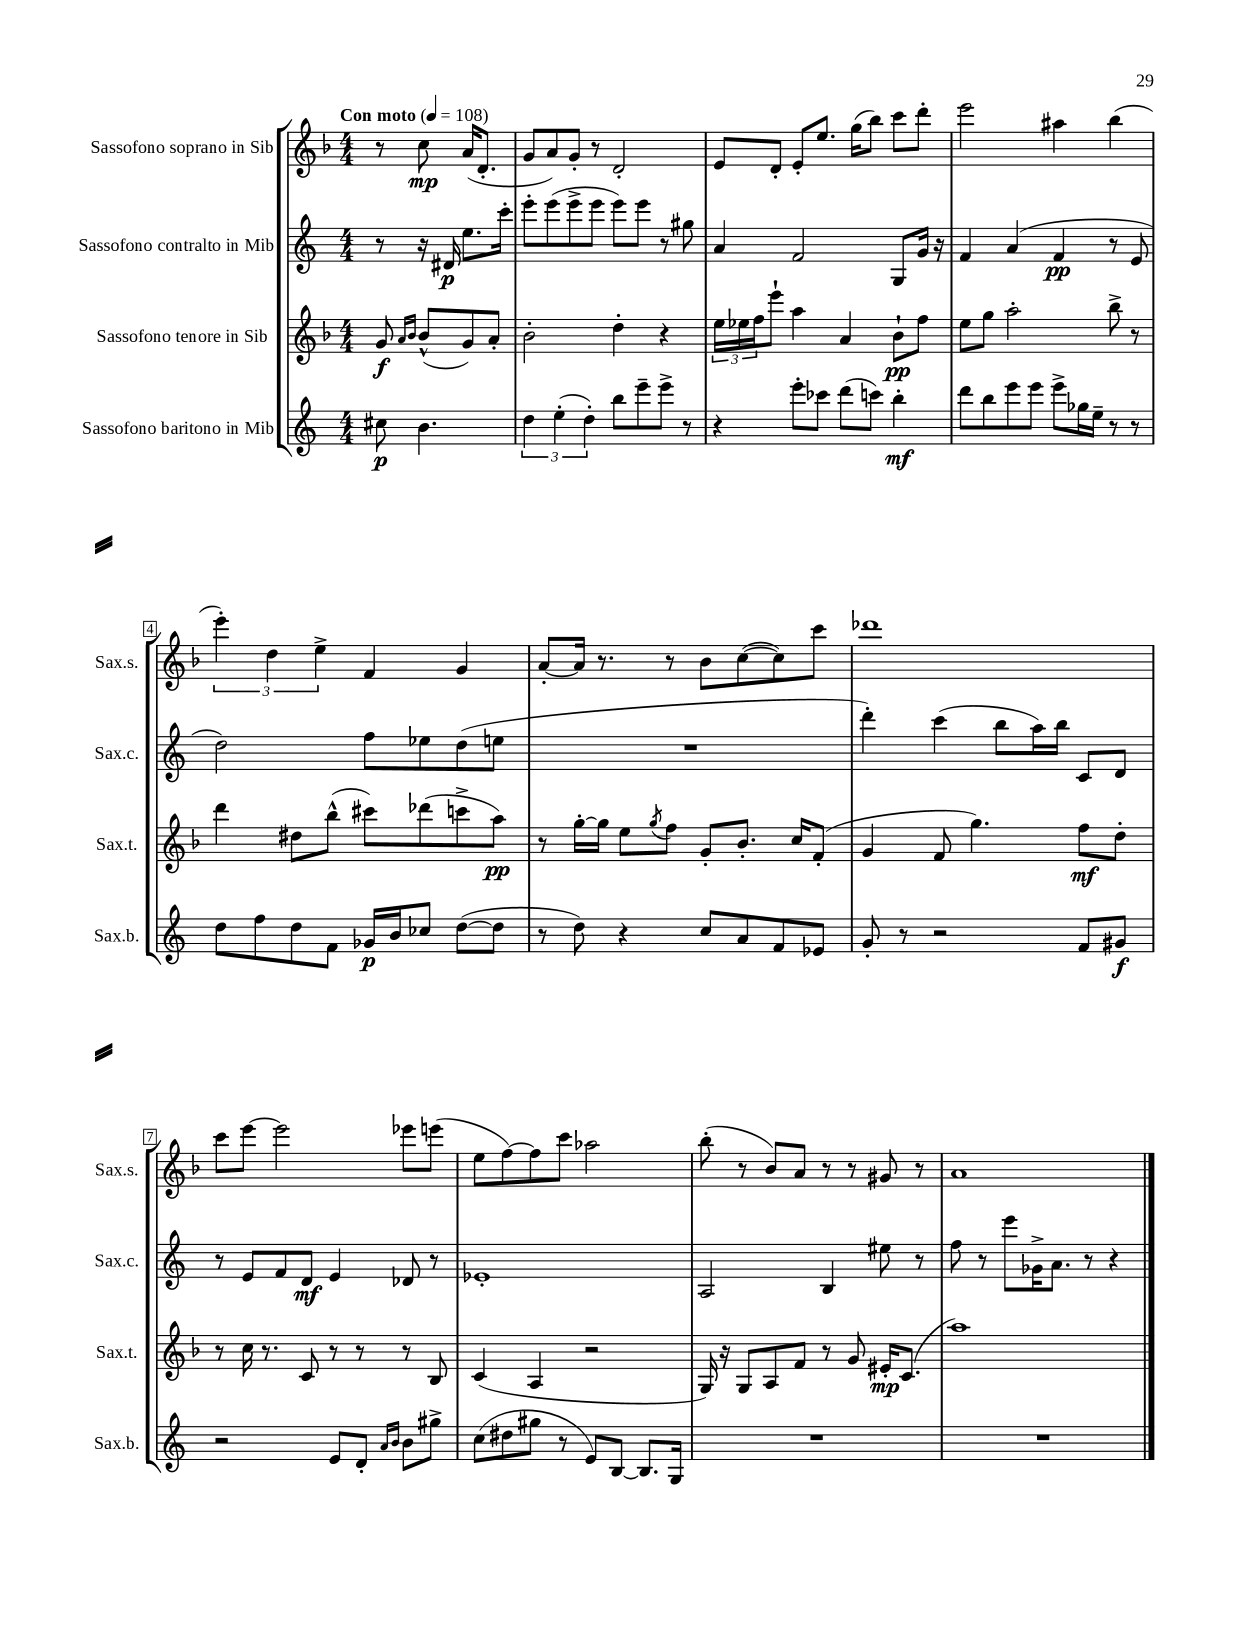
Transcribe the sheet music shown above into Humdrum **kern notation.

**kern	**kern	**kern	**kern
*staff4	*staff3	*staff2	*staff1
*clefG2	*clefG2	*clefG2	*clefG2
*k[]	*k[b-]	*k[]	*k[b-]
*M4/4	*M4/4	*M4/4	*M4/4
*MM108	*MM108	*MM108	*MM108
8cc#\	8g/	8r	8r
.	16qqa/LL	.	.
.	16qqb-/JJ	.	.
4.b\	(8b-^^/L	16r	8cc\
.	.	16d#/	.
.	8g/)	8.ee\L	(16a/LK
.	.	.	8.d'/J
.	8a'/J	.	.
.	.	16ccc'\Jk	.
=	=	=	=
6dd\	2b-'\	8eee'\L	8g/L
.	.	(8eee\	8a/)
(6ee'\	.	.	.
.	.	8eee^\	8g'/J
6dd'\)	.	.	.
.	.	8eee\J	8r
8bb\L	4dd'\	8eee\L)	2d'/
8eee~\	.	8eee\J	.
8eee^\J	4r	8r	.
8r	.	8gg#\	.
=	=	=	=
4r	24ee\LL	4a/	8e/L
.	24ee-\	.	.
.	24ff\J	.	.
.	8eee`\J	.	8d'/J
8eee'\L	4aa\	2f/	8e'/L
8ccc-\J	.	.	8.ee/J
(8ddd\L	4a/	.	.
.	.	.	(16gg\LK
8ccc\J)	.	.	8bb-\J)
4bb'\	8b-`\L	8G/L	8ccc\L
.	8ff\J	16g/Jk	8ddd'\J
.	.	16r	.
=	=	=	=
8ddd\L	8ee\L	4f/	2eee\
8bb\	8gg\J	.	.
8eee\	2aa'\	(4a/	.
8eee\J	.	.	.
8eee^\L	.	4f/	4aa#\
16gg-\L	.	.	.
16ee~\JJ	.	.	.
8r	8bb-^\	8r	(4bb-\
8r	8r	8e/	.
=	=	=	=
8dd\L	4ddd\	2dd\)	6eee'\)
8ff\	.	.	.
.	.	.	6dd\
8dd\	8dd#\L	.	.
.	.	.	6ee^\
8f\J	(8bb-^^\J	.	.
16g-/LL	8ccc#\L)	8ff\L	4f/
16b/J	.	.	.
8cc-/J	(8ddd-\	8ee-\	.
([8dd\L	8ccc^\	(8dd\	4g/
8dd\]J	8aa\J)	8ee\J	.
=	=	=	=
8r	8r	1r	[8a'/L
8dd\)	[16gg'\LL	.	16a/]Jk
.	16gg\]JJ	.	8.r
4r	8ee\L	.	.
.	8qgg/	.	.
.	8ff\J	.	8r
8cc/L	8g'/L	.	8b-\L
8a/	8.b-'/J	.	([8cc\
8f/	.	.	8cc\])
.	16cc/LK	.	.
8e-/J	(8f'/J	.	8ccc\J
=	=	=	=
8g'/	4g/	4ddd'\)	1ddd-
8r	.	.	.
2r	8f/	(4ccc\	.
.	4.gg\)	.	.
.	.	8bb\L	.
.	.	16aa\L)	.
.	.	16bb\JJ	.
8f/L	8ff\L	8c/L	.
8g#/J	8dd'\J	8d/J	.
=	=	=	=
2r	8r	8r	8ccc\L
.	16cc\	8e/L	[8eee\J
.	8.r	.	.
.	.	8f/	2eee\]
.	8c/	8d/J	.
8e/L	8r	4e/	.
8d'/J	8r	.	.
16qqa/LL	.	.	.
16qqb/JJ	.	.	.
8b\L	8r	8d-/	8eee-\L
8gg#^\J	8B-/	8r	(8eee\J
=	=	=	=
(8cc\L	(4c/	1e-'	8ee\L
8dd#\	.	.	[8ff\)
8gg#\J	4A/	.	8ff\]
8r	.	.	8ccc\J
8e/L)	2r	.	2aa-\
[8B/J	.	.	.
8.B/]L	.	.	.
16G/Jk	.	.	.
=	=	=	=
1r	16G/)	2A/	(8bb-'\
.	16r	.	.
.	8G/L	.	8r
.	8A/	.	8b-/L)
.	8f/J	.	8a/J
.	8r	4B/	8r
.	8g/	.	8r
.	16e#'/LK	8ee#\	8g#/
.	(8.c/J	.	.
.	.	8r	8r
=	=	=	=
1r	1aa)	8ff\	1a
.	.	8r	.
.	.	8eee\L	.
.	.	16g-^\K	.
.	.	8.a\J	.
.	.	8r	.
.	.	4r	.
==	==	==	==
*-	*-	*-	*-
